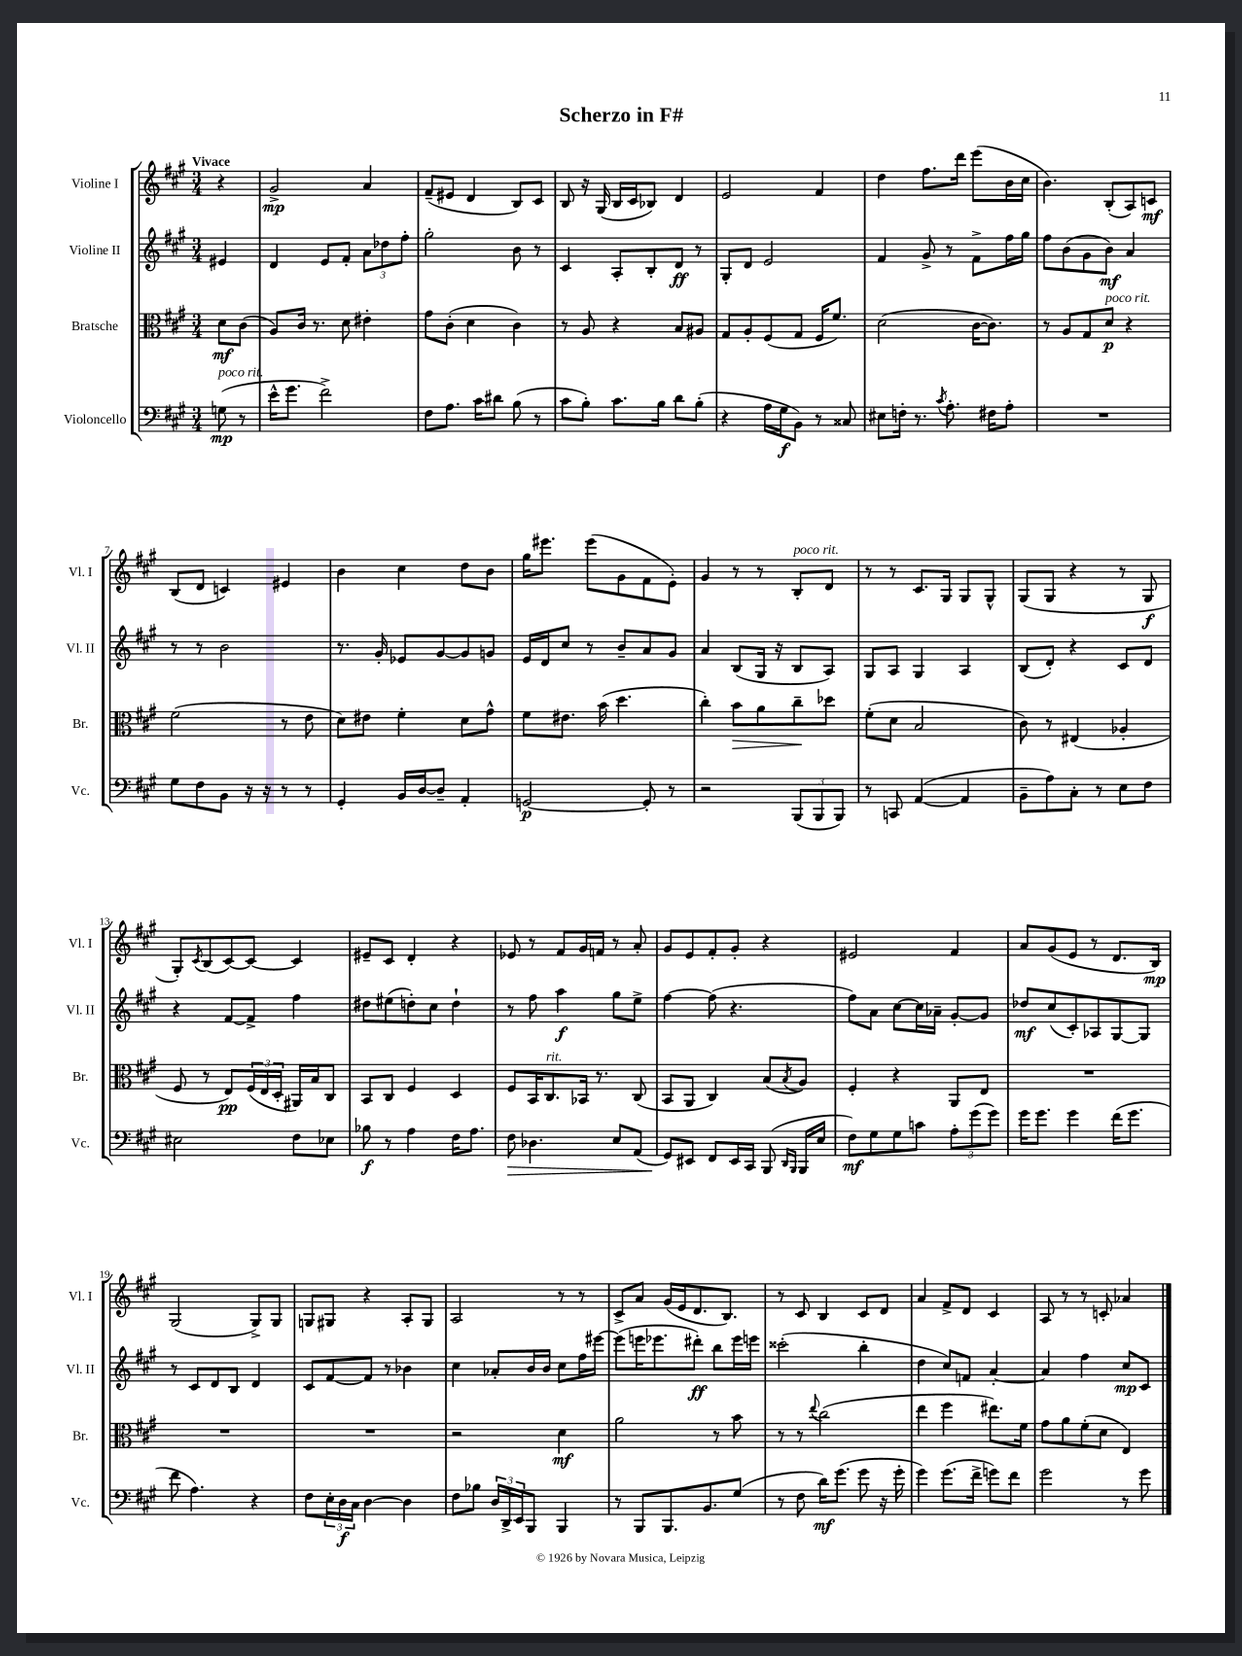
\header { title = "Scherzo in F#" }
<<
\new StaffGroup <<
\new Staff = "s0" \with { instrumentName = "Violine I" shortInstrumentName = "Vl. I" } {
    \clef treble \key a \major \numericTimeSignature \time 3/4 \partial 4 \tempo "Vivace"
    r4 |
    gis'2->\mp a'4 |
    fis'8--( eis'8 d'4 b8) cis'8 |
    b8 r16 gis16( b16 cis'16 bes8) d'4 |
    e'2 fis'4 |
    d''4 fis''8. d'''16 e'''8( b'16 cis''16 |
    b'4.) b8-.( a8) c'8\mf |
    b8( d'8 c'4) eis'4 |
    b'4 cis''4 d''8 b'8 |
    gis''16 eis'''8. eis'''8( gis'8 fis'8 e'8-.) |
    gis'4 r8 r8 b8-.^\markup { \italic "poco rit." } d'8 |
    r8 r8 cis'8. gis16 gis8 gis8-^ |
    gis8( gis8 r4 r8 gis8\f |
    gis8-.) \acciaccatura { cis'8 } b8( cis'8~) cis'8~ cis'4 |
    eis'8-- cis'8 d'4-. r4 |
    ees'8 r8 fis'8 gis'16 f'16 r8 a'8-. |
    gis'8 e'8 fis'8-. gis'8-. r4 |
    eis'2 fis'4 |
    a'8 gis'8( e'8 r8 d'8. b16\mp) |
    gis2( gis8->) gis8 |
    g8 gis8 r4 a8-. gis8 |
    a2 r8 r8 |
    cis'8-> a'8 gis'16( e'16 d'8. b8.) |
    r8 cis'8 b4 cis'8 d'8 |
    a'4 fis'8-> d'8 cis'4 |
    a8 r8 r8 c'8-. aes'4 \bar "|." |
}
\new Staff = "s1" \with { instrumentName = "Violine II" shortInstrumentName = "Vl. II" } {
    \clef treble \key a \major \numericTimeSignature \time 3/4 \partial 4
    eis'4 |
    d'4 e'8 fis'8-. \tuplet 3/2 { a'8 des''8 fis''8-. } |
    gis''2-. b'8 r8 |
    cis'4 a8-. b8-. d'8\ff r8 |
    gis8-. d'8 e'2 |
    fis'4 gis'8-> r8 fis'8-> fis''16 gis''16 |
    fis''8 b'8( gis'8 b'8\mf) a'4 |
    r8 r8 b'2 |
    r8. gis'16-. ees'8 gis'8~ gis'8 g'8 |
    e'16 d'16 cis''8 r8 b'8-- a'8 gis'8 |
    a'4 b8( gis16 r16 b8 a8) |
    gis8 a8 gis4 a4 |
    b8( d'8-.) r4 cis'8 d'8 |
    r4 fis'8~ fis'8-> fis''4 |
    dis''8 eis''8( d''8-.) cis''8 d''4-! |
    r8 fis''8 a''4\f gis''8 e''8-> |
    fis''4~ fis''8( r4. |
    fis''8) a'8 cis''8~ cis''16 aes'16-- gis'8~-. gis'8 |
    des''8\mf cis''8( cis'8-.) aes8 gis8~ gis8 |
    r8 cis'8 d'8 b8 d'4 |
    cis'8 fis'8~ fis'8 r8 bes'4 |
    cis''4 aes'8-. b'16 b'16 cis''8 fis''16 eis'''16~ |
    eis'''8( e'''16 ees'''8. dis'''8-.\ff) b''8 ees'''16 e'''16 |
    cisis'''2-.( b''4-. |
    d''4 cis''8) f'8 a'4~-. |
    a'4 fis''4 cis''8\mp cis'8 \bar "|." |
}
\new Staff = "s2" \with { instrumentName = "Bratsche" shortInstrumentName = "Br." } {
    \clef alto \key a \major \numericTimeSignature \time 3/4 \partial 4
    d'8\mf cis'8( |
    a8) cis'16 r8. d'8 eis'4-. |
    gis'8 cis'8-.( d'4 cis'4) |
    r8 a8 r4 b8 ais8 |
    gis8 a8-. fis8( gis8 fis16 fis'8.) |
    d'2( cis'16~ cis'8.) |
    r8 a8 gis8 d'8\p^\markup { \italic "poco rit." } r4 |
    fis'2( r8 e'8 |
    d'8) eis'8 fis'4-. d'8 gis'8-^ |
    fis'8 eis'8. b'16( d''4. |
    cis''4-.) b'8\> a'8 cis''8--\! des''8 |
    fis'8-.( d'8 b2 |
    cis'8) r8 eis4( aes4-. |
    fis8 r8 e8\pp) \tuplet 3/2 { fis16( e16 d16-. } ais,16) b16 cis8 |
    b,8 cis8 fis4 d4 |
    fis8 b,16 cis8.^\markup { \italic "rit." } bes,16 r8. cis8( |
    b,8 a,8 cis4) b8( \acciaccatura { b8 } a8) |
    fis4-. r4 a,8 e8 |
    R2. |
    R2. |
    R2. |
    r2 d'4\mf |
    a'2 r8 b'8 |
    r8 r8 \appoggiatura { e''8 } cis''2( |
    e''4 fis''4 eis''8.) fis'16 |
    gis'8 a'8 fis'8-.( d'8 e4) \bar "|." |
}
\new Staff = "s3" \with { instrumentName = "Violoncello" shortInstrumentName = "Vc." } {
    \clef bass \key a \major \numericTimeSignature \time 3/4 \partial 4
    g8\mp^\markup { \italic "poco rit." }( r8 |
    e'16-^ gis'8. fis'2->) |
    fis8 a8. cis'16 dis'8 b8( r8 |
    cis'8 b8-.) cis'8. b16 d'8 b8-.( |
    r4 a16 gis16\f b,8) r8 cisis8 |
    eis8 f16-. r8. \acciaccatura { cis'8 } a8.-. fis16 a8-. |
    R2. |
    gis8 fis8 b,8 r16 r16 r8 r8 |
    gis,4-. b,16 d16~ d8-- a,4-. |
    g,2~\p g,8-. r8 |
    r2 \tuplet 3/2 { b,,8( b,,8 b,,8) } |
    r8 c,8 a,4~( a,4 |
    b,8-- a8) cis8-. r8 e8 fis8 |
    eis2 fis8 ees8 |
    bes8\f r8 a4 fis16 a8. |
    fis8\> des4. e8 a,8( |
    gis,8\!) eis,8 fis,8 eis,16 cis,16 b,,8( \grace { d,16 b,,16 } b,,16 e16 |
    fis8\mf) gis8 gis8 c'8 \tuplet 3/2 { a8-. gis'8( gis'8) } |
    gis'16 gis'8. gis'4 fis'16( gis'8. |
    fis'8 a4.) r4 |
    fis8 \tuplet 3/2 { e16-. d16\f cis16 } d4~ d4 |
    fis8 bes8 \tuplet 3/2 { d16 d,16-> e,16 } b,,8 b,,4 |
    r8 b,,8 b,,8. b,8. gis8( |
    r8 fis8 d'16\mf) gis'8.( gis'8 r16 gis'16-. |
    gis'4) gis'8.( fis'16-> g'8) fis'8 |
    gis'2 r8 gis'8 \bar "|." |
}
>>
>>
